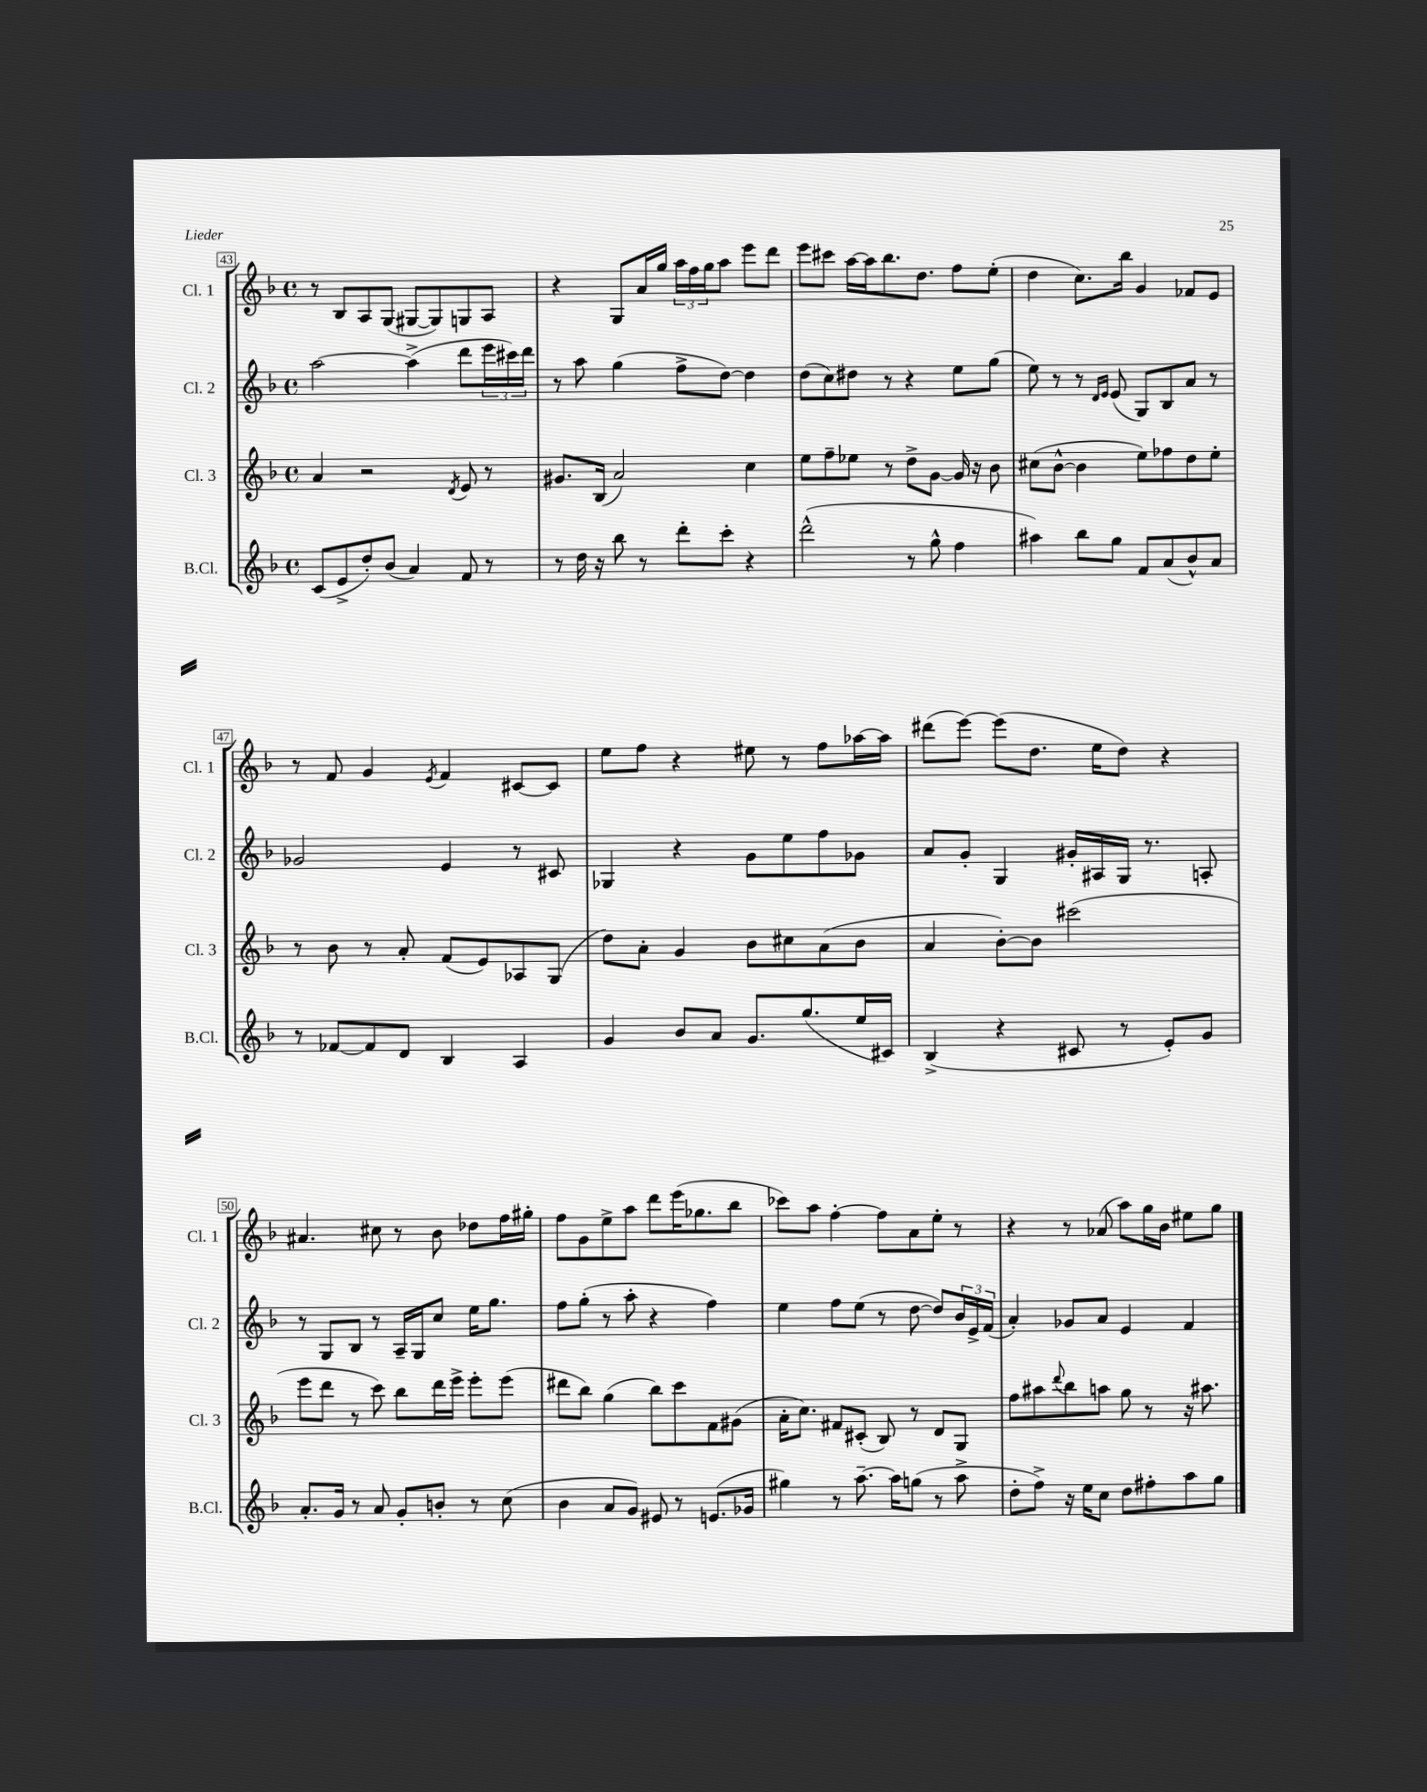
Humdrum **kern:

**kern	**kern	**kern	**kern
*staff4	*staff3	*staff2	*staff1
*clefG2	*clefG2	*clefG2	*clefG2
*k[b-]	*k[b-]	*k[b-]	*k[b-]
*M4/4	*M4/4	*M4/4	*M4/4
*met(c)	*met(c)	*met(c)	*met(c)
(8c	4a	[2aa	8r
8e^	.	.	8B-
8dd')	2r	.	8A
(8b-	.	.	(8G
4a)	.	(4aa^]	[8G#
.	.	.	8G#])
.	8qd	.	.
8f	8e	8ddd	8G
8r	8r	24eee	8A
.	.	24ccc#)	.
.	.	24ddd	.
=	=	=	=
8r	8.g#	8r	4r
16dd	.	8aa	.
16r	(16B-	.	.
8bb-	2a)	(4gg	8G
8r	.	.	16a
.	.	.	16gg
8ddd'	.	8ff^	24aa
.	.	.	24ff
.	.	.	24gg
8ccc'	.	[8dd)	8aa
4r	4cc	4dd]	8eee
.	.	.	8ddd
=	=	=	=
(2ddd^^	8ee	(8dd	8eee
.	8ff~	8cc)	8ccc#
.	8ee-	8dd#	[16aa
.	.	.	16aa]
.	8r	8r	8.bb-
8r	8dd^	4r	.
.	.	.	8.dd
8gg^^	[8g	.	.
4ff	16g]	8ee	8ff
.	16r	.	.
.	8b-	(8gg	(8ee'
=	=	=	=
4aa#)	(8cc#	8ee)	4dd
.	[8b-^^	8r	.
8bb-	4b-]	8r	8.cc)
.	.	16qqd	.
.	.	16qqe	.
8gg	.	(8e	.
.	.	.	16bb-
8f	8ee)	8G)	4g
(8a	8ff-	8B-	.
8b-^^)	8dd	8a	8f-
8a	8ee'	8r	8e
=	=	=	=
8r	8r	2g-	8r
[8f-	8b-	.	8f
8f-]	8r	.	4g
8d	8a'	.	.
.	.	.	8qe
4B-	(8f	4e	4f
.	8e)	.	.
4A	8A-	8r	[8c#
.	(8G	8c#	8c#]
=	=	=	=
4g	8dd)	4G-	8ee
.	8a'	.	8ff
8b-	4g	4r	4r
8a	.	.	.
8.g	8b-	8g	8ee#
.	8cc#	8ee	8r
(8.gg	.	.	.
.	(8a	8ff	8ff
16ee	8b-	8g-	[16aa-
16c#)	.	.	16aa-]
=	=	=	=
(4B-^	4a	8a	(8ddd#
.	.	8g'	[8eee)
4r	[8b-')	4G	(8eee]
.	8b-]	.	8.dd
8c#	(2ccc#	16g#'	.
.	.	16A#	16ee
8r	.	16G	8dd)
.	.	8.r	.
8e')	.	.	4r
8g	.	8A'	.
=	=	=	=
8.a'	8eee	8r	4.a#
.	8ddd	8G	.
16g	.	.	.
8r	8r	8B-	.
8a	8ccc)	8r	8cc#
8g'	8bb-	16A~	8r
.	.	16G	.
8b'	16ddd	8cc	8b-
.	16eee^	.	.
8r	8eee'	16ee	8dd-
.	.	8.gg	.
(8cc	(8eee	.	16ff
.	.	.	16gg#'
=	=	=	=
4b-	8ddd#	8ff	8ff
.	8bb-)	(8gg'	8g
8a	(4gg	8r	8ee^
8g)	.	8aa'	8aa
8e#	8bb-)	4r	8ddd
8r	8ccc	.	(16eee
.	.	.	8.gg-
(8.e	8f	4ff)	.
.	(8g#	.	8bb-
16g-	.	.	.
=	=	=	=
4gg#)	16a'	4ee	8ccc-)
.	8.cc)	.	.
.	.	.	8aa
8r	8f#	8ff	[4ff'
[8.aa~	(8c#'	(8ee	.
.	8B-)	8r	8ff]
16aa]	.	.	.
(8gg	8r	[8dd	8a
8r	8d	8dd])	8ee'
8aa^	8G	24b-	8r
.	.	24e^	.
.	.	(24f	.
=	=	=	=
8dd'	8ff	4a')	4r
8ff^)	8aa#	.	.
.	8qqddd	.	.
16r	8bb-	8g-	8r
16ee	.	.	.
8cc	8aa	8a	(8a-
8dd	8gg	4e	8aa)
8ff#'	8r	.	16gg
.	.	.	16b-
8aa	16r	4f	8ee#
.	8.aa#	.	.
8gg	.	.	8gg
==	==	==	==
*-	*-	*-	*-
